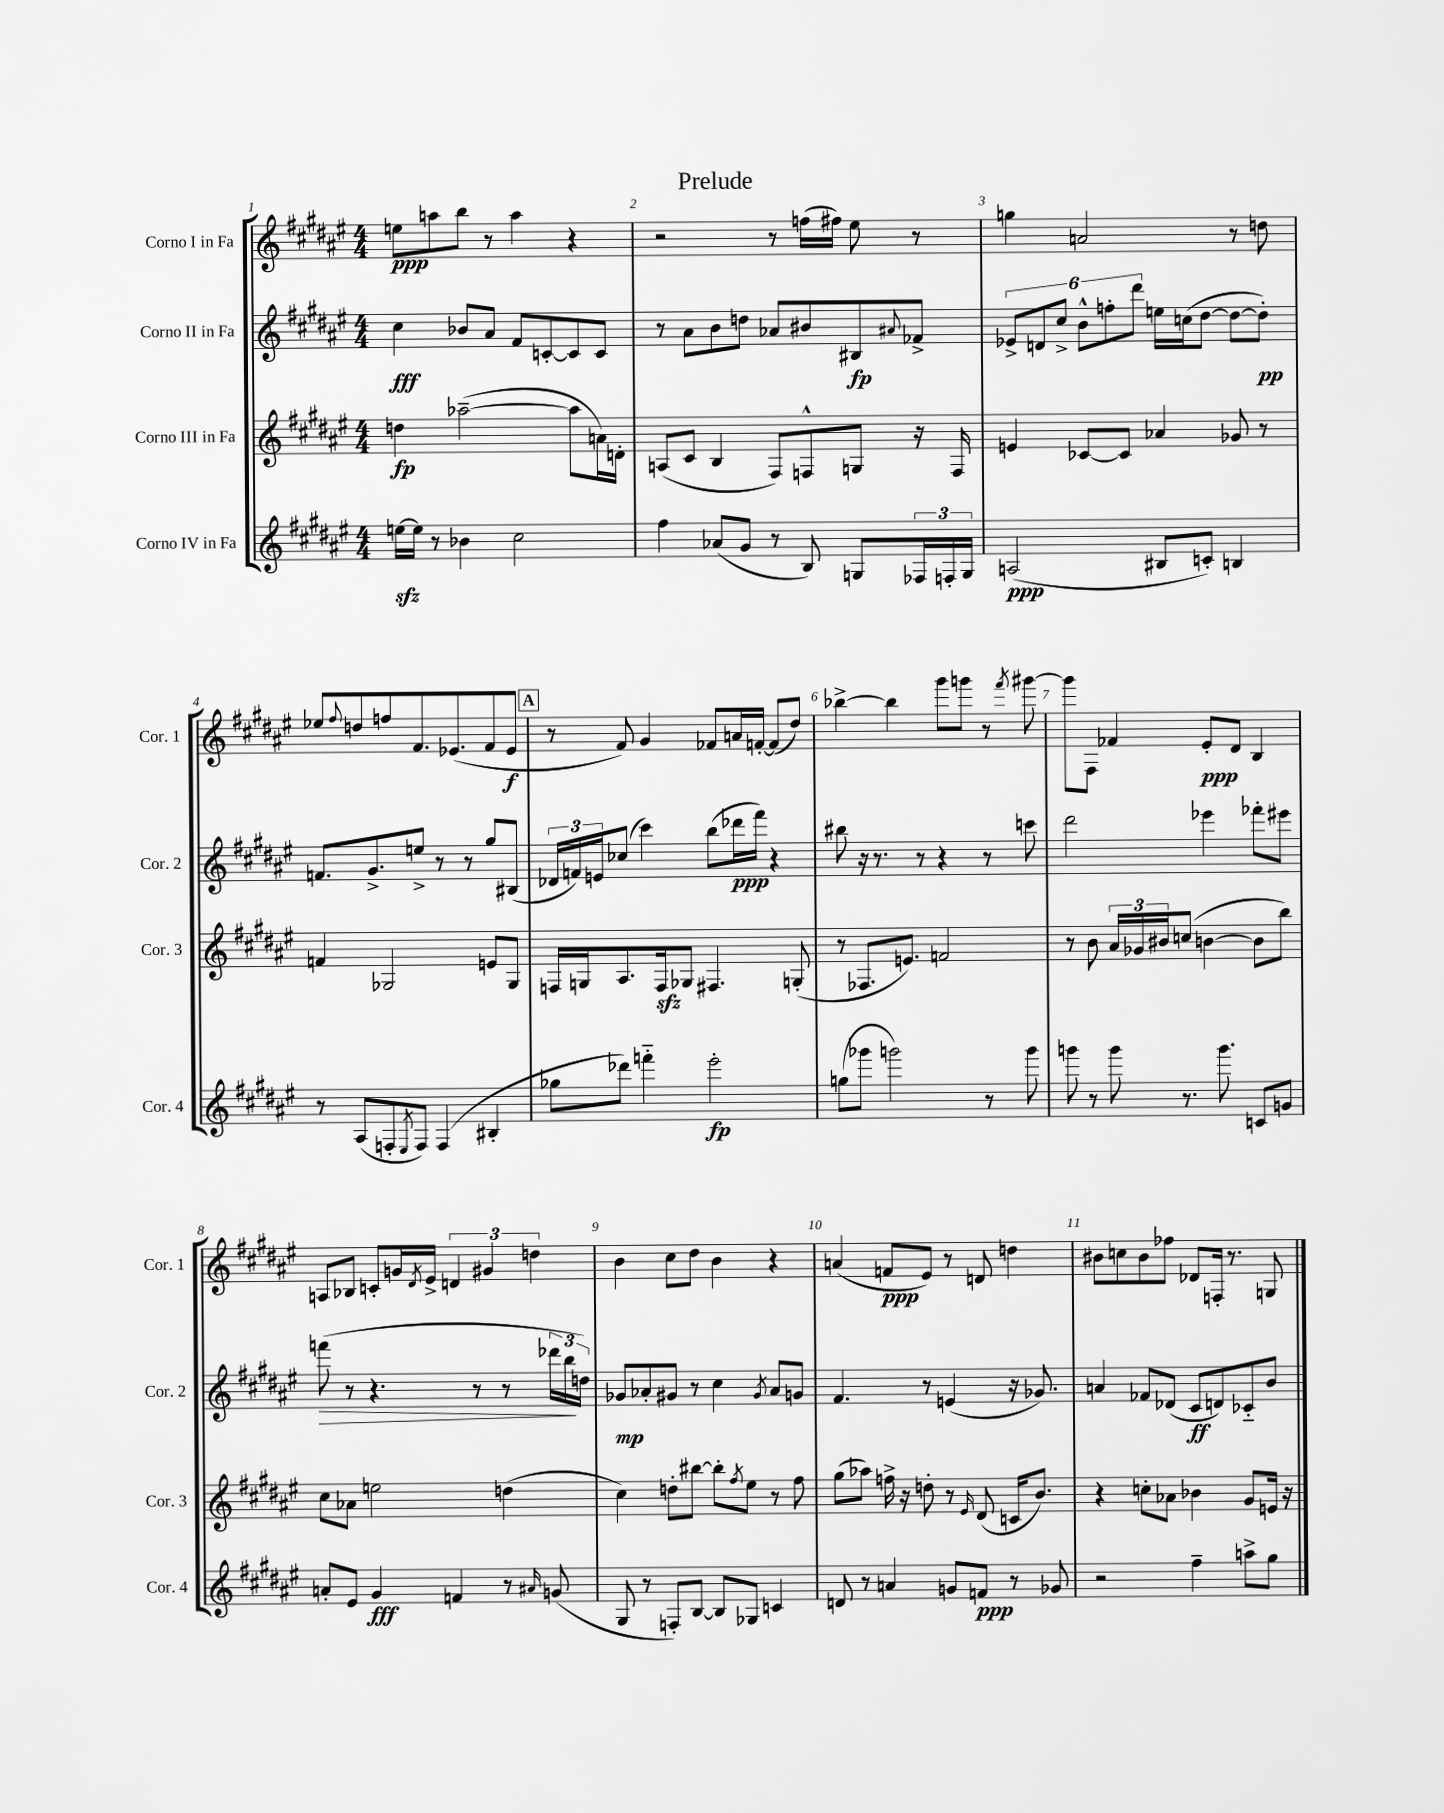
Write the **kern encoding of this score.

**kern	**dynam	**kern	**dynam	**kern	**dynam	**kern	**dynam
*part4	*part4	*part3	*part3	*part2	*part2	*part1	*part1
*staff4	*staff4	*staff3	*staff3	*staff2	*staff2	*staff1	*staff1
*I"Corno IV in Fa	*	*I"Corno III in Fa	*	*I"Corno II in Fa	*	*I"Corno I in Fa	*
*I'Cor. 4	*	*I'Cor. 3	*	*I'Cor. 2	*	*I'Cor. 1	*
*clefG2	*	*clefG2	*	*clefG2	*	*clefG2	*
*k[f#c#g#d#a#e#]	*	*k[f#c#g#d#a#e#]	*	*k[f#c#g#d#a#e#]	*	*k[f#c#g#d#a#e#]	*
*M4/4	*	*M4/4	*	*M4/4	*	*M4/4	*
=1	=1	=1	=1	=1	=1	=1	=1
[16eenzz\LL	.	4ddn\	fp	4cc#\	fff	8een\L	ppp
16ee\JJ]	.	.	.	.	.	.	.
8r	.	.	.	.	.	8aan\	.
4b-X\	.	([2aa-X~\	.	8b-X/L	.	8bb\J	.
.	.	.	.	8a#/J	.	8r	.
2cc#\	.	.	.	8f#/L	.	4aa\	.
.	.	.	.	[8cn'/	.	.	.
.	.	8aa-\L]	.	8c/]	.	4r	.
.	.	16an\L)	.	8c/J	.	.	.
.	.	16dn'\JJ	.	.	.	.	.
=2	=2	=2	=2	=2	=2	=2	=2
4ff#\	.	(8An/L	.	8r	.	2r	.
.	.	8c#/J	.	8a#\L	.	.	.
(8a-X/L	.	4B/	.	8b\	.	.	.
8g#/J	.	.	.	8ddn\J	.	.	.
8r	.	8F#/L)	.	8a-X/L	.	8r	.
8B/)	.	8Fn^^/	.	8b#X/	.	(16ffn\LL	.
.	.	.	.	.	.	16ff#X\JJ)	.
8Gn/L	.	8Gn/J	.	8B#X/	fp	8ee#\	.
.	.	.	.	8qqa#X/	.	.	.
24F-X/L	.	16r	.	8f-X^/J	.	8r	.
24Fn'/	.	.	.	.	.	.	.
.	.	16F/	.	.	.	.	.
24G/JJ	.	.	.	.	.	.	.
=3	=3	=3	=3	=3	=3	=3	=3
(2An/	ppp	4en/	.	12e-X^/L	.	4ggn\	.
.	.	.	.	12dn/	.	.	.
.	.	.	.	12cc#^/J	.	.	.
.	.	[8c-X/L	.	12b^^\L	.	2an/	.
.	.	.	.	12ffn'\	.	.	.
.	.	8c-/J]	.	.	.	.	.
.	.	.	.	12ddd#\J	.	.	.
8B#X/L	.	4a-X/	.	16een\LL	.	.	.
.	.	.	.	(16ccn\J	.	.	.
8cn'/J)	.	.	.	[8dd#\J	.	.	.
4Bn/	.	8g-X/	.	8dd#\L_	.	8r	.
.	.	8r	.	8dd#'\J])	pp	8ddn\	.
!!LO:LB:g=z
=4	=4	=4	=4	=4	=4	=4	=4
8r	.	4fn/	.	8.fn/L	.	8ee-X/L	.
.	.	.	.	.	.	8qqff#/	.
(8A#/L	.	.	.	.	.	8ddn/	.
.	.	.	.	8.g#^/	.	.	.
8Fn'/	.	2G-X/	.	.	.	8ffn/	.
8qE#/	.	.	.	.	.	.	.
8F/J)	.	.	.	8een^/J	.	8.f#/	.
(4F/	.	.	.	8r	.	.	.
.	.	.	.	.	.	(8.e-X/	.
.	.	.	.	8r	.	.	.
4B#X'/	.	8en/L	.	8gg#/L	.	8f#/	.
.	.	8G-/J	.	(8B#X/J	.	8e-/J	f
!!LO:REH:place=s1:t=A
=5	=5	=5	=5	=5	=5	=5	=5
8gg-X\L	.	16Fn/LL	.	24d-X/LL	.	8r	.
.	.	.	.	24fn/)	.	.	.
.	.	16Gn/J	.	.	.	.	.
.	.	.	.	24en/J	.	.	.
8ddd-X\J)	.	8.A#/	.	(8cc-X/J	.	8f#/)	.
4fffn\	.	.	.	4ccc#\)	.	4g#/	.
.	.	16Fzz/k	.	.	.	.	.
.	.	8G-X/J	.	.	.	.	.
2eee#'\	fp	4.F#X/	.	(8bb\L	.	8f-X/L	.
.	.	.	.	16ddd-X\L	ppp	16an/L	.
.	.	.	.	16fff#\JJ)	.	[16fn'/JJ	.
.	.	.	.	4r	.	(8f/L]	.
.	.	(8Gn'/	.	.	.	8dd#/J)	.
=6	=6	=6	=6	=6	=6	=6	=6
(8ggn\L	.	8r	.	8bb#X\	.	[4bb-X^\	.
8ggg-X\J	.	8.F-X/L	.	16r	.	.	.
.	.	.	.	8.r	.	.	.
2gggn\)	.	.	.	.	.	4bb-\]	.
.	.	8.en/J)	.	.	.	.	.
.	.	.	.	8r	.	.	.
.	.	2fn/	.	4r	.	8ggg#\L	.
.	.	.	.	.	.	8gggn\J	.
8r	.	.	.	8r	.	8r	.
.	.	.	.	.	.	8qfff#/	.
8ggg\	.	.	.	8cccn\	.	[8ggg#X\	.
=7	=7	=7	=7	=7	=7	=7	=7
8gggn\	.	8r	.	2ddd#\	.	8ggg#\L]	.
8r	.	8b\	.	.	.	8F#\J	.
8ggg\	.	24a#/LL	.	.	.	4f-X/	.
.	.	24g-X/	.	.	.	.	.
.	.	24b#X/J	.	.	.	.	.
8.r	.	(8ccn/J	.	.	.	.	.
.	.	[4bn\	.	4eee-X\	.	8e#'/L	ppp
8.ggg\	.	.	.	.	.	.	.
.	.	.	.	.	.	8d#/J	.
8cn/L	.	8b\L]	.	8fff-X'\L	.	4B/	.
8gn/J	.	8bb\J)	.	8eee#X\J	.	.	.
!!LO:LB:g=z
=8	=8	=8	=8	=8	=8	=8	=8
!	!	!	!	!	!LO:HP:b	!	!
8an'/L	.	8cc#\L	.	(8fffn\	>	8An/L	.
8e#/J	.	8a-X\J	.	8r	.	8B-X/J	.
4g#/	fff	2een\	.	4.r	.	8cn'/L	.
.	.	.	.	.	.	16gn/L	.
.	.	.	.	.	.	8qd#/	.
.	.	.	.	.	.	16e#^/JJ	.
4fn/	.	.	.	.	.	6dn/	.
.	.	.	.	8r	.	.	.
.	.	.	.	.	.	6g#X/	.
8r	.	(4ddn\	.	8r	.	.	.
.	.	.	.	.	.	6ddn\	.
16qqa#X/	.	.	.	.	.	.	.
(8gn/	.	.	.	24ddd-X\LL	.	.	.
.	.	.	.	24bb\	.	.	.
.	.	.	.	24ddn\JJ)	]	.	.
=9	=9	=9	=9	=9	=9	=9	=9
8G#/	.	4cc#\)	.	8g-X/L	mp	4b\	.
8r	.	.	.	8a-X'/	.	.	.
8Fn'/L)	.	8ddn'\L	.	8g#X/J	.	8cc#\L	.
[8B/J	.	[8bb#X\J	.	8r	.	8dd#\J	.
8B/L]	.	8bb#'\L]	.	4cc#\	.	4b\	.
.	.	8qff#/	.	.	.	.	.
8G-X/J	.	8ee#\J	.	.	.	.	.
.	.	.	.	8qg#/	.	.	.
4cn/	.	8r	.	8a-/L	.	4r	.
.	.	8ff#\	.	8gn/J	.	.	.
=10	=10	=10	=10	=10	=10	=10	=10
8dn/	.	(8gg#\L	.	4.f#/	.	(4an/	.
8r	.	8aa-X\J)	.	.	.	.	.
4an/	.	16ffn^\	.	.	.	8fn/L	ppp
.	.	16r	.	.	.	.	.
.	.	8ddn'\	.	8r	.	8e#/J)	.
8gn/L	.	8r	.	(4en/	.	8r	.
.	.	16qqe#/	.	.	.	.	.
8fn/J	ppp	(8d#/	.	.	.	8dn/	.
8r	.	16cn/KL	.	16r	.	4ddn\	.
.	.	8.b/J)	.	8.g-X/)	.	.	.
8g-X/	.	.	.	.	.	.	.
=11	=11	=11	=11	=11	=11	=11	=11
2r	.	4r	.	4an/	.	8b#X\L	.
.	.	.	.	.	.	8ccn\	.
.	.	8ccn'\L	.	8f-X/L	.	8b#\	.
.	.	8a-X\J	.	(8d-X/J	.	8ff-X\J	.
4ff#~\	.	4b-X\	.	8c#/L	ff	8d-X/L	.
.	.	.	.	8dn/)	.	16Fn'/Jk	.
.	.	.	.	.	.	8.r	.
8aan^\L	.	8g#/L	.	8c-X/	.	.	.
8gg#\J	.	16en/Jk	.	8b/J	.	8Gn/	.
.	.	16r	.	.	.	.	.
==	==	==	==	==	==	==	==
*-	*-	*-	*-	*-	*-	*-	*-
